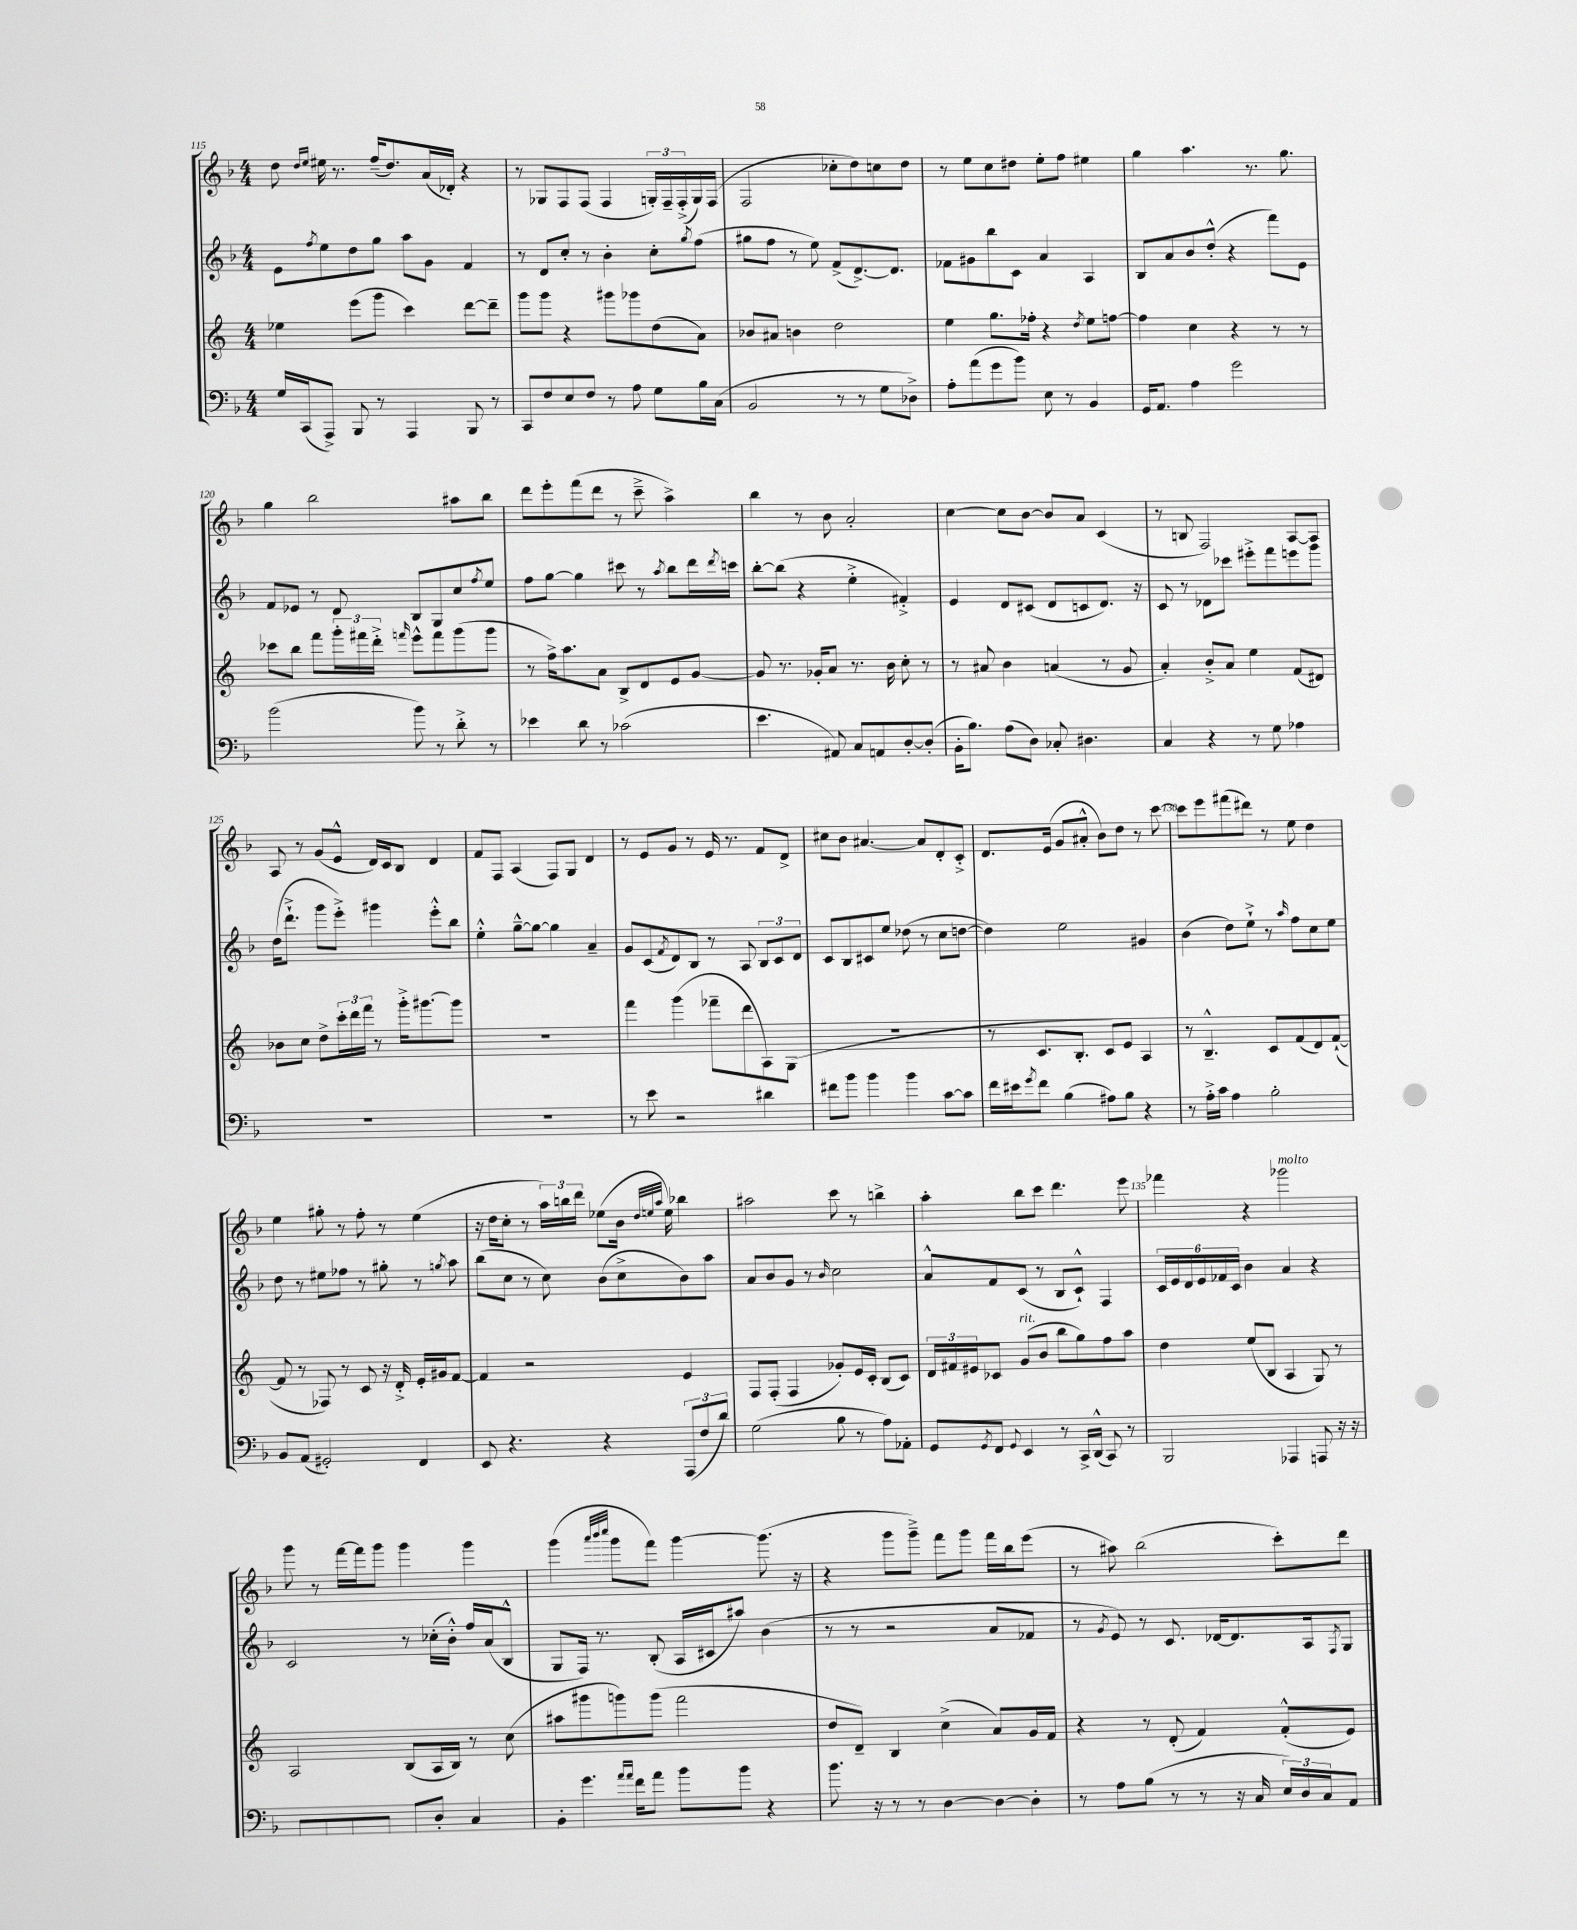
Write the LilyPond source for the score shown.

<<
\new StaffGroup <<
\new Staff = "s0" {
    \clef treble \key f \major \numericTimeSignature \time 4/4
    d''8 \grace { d''16 e''16 } eis''16 r8. f''16--( d''8.) a'16( des'16-.) r4 |
    r8 ges8 f8 f8( f4 \tuplet 3/2 { g16-.) f16-- f16-.->( } g16) f16( |
    f2 ces''8-. d''8) c''8 d''8 |
    r8 e''8 c''8 dis''8 e''8-. f''8 eis''4 |
    g''4 a''4. r8. g''8. |
    g''4 bes''2 ais''8 bes''8 |
    d'''8 e'''8-. f'''8( d'''8 r8 c'''8---> a''4->) |
    bes''4 r8 bes'8 a'2-. |
    c''4~ c''8 bes'8~ bes'8 a'8 c'4( |
    r8 b8 f2) a8~ a8 |
    a8 r8 g'8( e'8-^ d'16) c'16 bes8 d'4 |
    f'8 f8 a4( f8) g8 d'4 |
    r8 e'8 g'8 r8 e'16 r8. f'8 d'8-> |
    cis''8 bes'8 ais'4.~ ais'8 d'8-. c'8-.-> |
    d'8. e'16( g'8 ais'8-.-^ bes'8) d''8 r8 c'''8~ |
    c'''8 e'''8 fis'''8( dis'''8) r8 e''8 d''4 |
    e''4 gis''8-. r8 f''8-. r8 e''4( |
    r16 d''16 c''8-. r8 \tuplet 3/2 { a''16) b''16 d'''16 } ees''8( bes'16 \grace { d''32 e''32 a''32 } e''16) bes''4 |
    ais''2 c'''8 r8 b''4-> |
    a''4-. bes''8 c'''8 d'''4. e'''8 |
    fes'''4 r4 ges'''2^\markup { \italic "molto" } |
    g'''8 r8 f'''16~ f'''16 g'''8 g'''4 g'''4 |
    g'''4( \grace { a'''32 bes'''32 c''''32 } g'''8 f'''8) g'''4~ g'''8.( r16 |
    r4 g'''8 g'''8--->) f'''8 g'''8 f'''16 bes''16 e'''8( |
    r8 ais''8) bes''2( c'''8-.) d'''8 \bar "|." |
}
\new Staff = "s1" {
    \clef treble \key f \major \numericTimeSignature \time 4/4
    e'8 \acciaccatura { f''8 } e''8 d''8 g''8 a''8 g'8 f'4 |
    r8 d'8 c''8-. r8 bes'4-. c''8-. \acciaccatura { g''8 } f''8( |
    gis''8 f''8 r8 e''8) f'8->( d'8.~->) d'8. |
    fes'8 gis'8 bes''8 c'8 a'4 a4 |
    bes8 a'8 bes'8 d''8-.-^( r4 f'''8) e'8 |
    f'8 ees'8 r8 d'8 bes8 g8 c''8 \acciaccatura { f''8 } e''8 |
    f''8 g''8~ g''4 cis'''8 r8 \acciaccatura { a''8 } bes''8 d'''16 \acciaccatura { d'''8 } c'''16 |
    bes''8~-. bes''8( r4 e''4-.-> fis'4-.->) |
    e'4 d'8 cis'8( d'8 c'8 d'8.) r16 |
    c'8 r8 des'8 ces'''8 eis'''8-.-> f'''8 e'''8 g'''8 |
    d''16( d'''8.-!-> g'''8 e'''8-.->) gis'''4 e'''8-.-^ bes''8 |
    e''4-.-^ g''8~---^ g''8~ g''4 a'4-- |
    g'8 c'8( \acciaccatura { f'8 } d'8) bes8 r8 a8 \tuplet 3/2 { bes8 c'8 d'8 } |
    c'8 bes8 cis'8 e''8 des''8( r8 c''8 d''8~ |
    d''4) e''2 gis'4 |
    bes'4( d''8) e''8-!-> r8 \grace { a''16 } f''8 c''8 e''8 |
    d''8 r8 eis''8 fes''8 r8 gis''8-. r8 \acciaccatura { g''8 } a''8 |
    bes''8( c''8 r8 c''8) bes'8( c''8-> bes'8) a''8 |
    a'8 bes'8 g'8 r8 \grace { bes'16 } c''2 |
    a'8-^ f'8 c'8( r8 bes8 c'8-!-^) f4 |
    \tuplet 6/4 { c'16 e'16 d'16 e'16 fes'16 c'16 } bes'4 a'4 r4 |
    c'2 r8 ces''16-.( bes'16-.-^) f''16 a'16( bes8-^ |
    g8 f16) r8. bes8-.( a16 cis'16 ais''8) bes'4( |
    r8 r8 r2 a'8 fes'8 |
    r8 \acciaccatura { g'8 } e'8) r8 c'8. des'16~ des'8. a16 \acciaccatura { f8 } g8 \bar "|." |
}
\new Staff = "s2" {
    \clef treble \key c \major \numericTimeSignature \time 4/4
    ees''4 e'''8( g'''8 c'''4) d'''8~ d'''8-- |
    g'''8 g'''8 r4 gis'''8 ges'''8 d''8( a'8) |
    bes'8 ais'8 b'4 d''2 |
    e''4 g''8. fes''16-. r4 \acciaccatura { d''8 } e''8 f''8~ |
    f''4 c''4 r4 r8 r8 |
    ces'''8 b''8 f'''8 \tuplet 3/2 { g'''16-. fis'''16 d'''16-.-> } \grace { f'''16 } e'''8-^ f'''8 g'''8( g'''8 |
    r8 f''16->) a''8. a'8 b8-> d'8 e'8 g'8~ |
    g'8 r8. ges'16-. a'8 r8. b'16 c''8-. r8 |
    r8 ais'8 b'4 a'4( r8 g'8 |
    a'4-.) b'8-.-> a'8 e''4 f'8( dis'8) |
    bes'8 c''8 d''8-> \tuplet 3/2 { c'''16-. d'''16 f'''16 } r8 g'''16-.-> gis'''8.~ gis'''8 |
    R1 |
    f'''4 g'''4( fes'''8-- d'''8 a8) g8( |
    R1 |
    r8 c'8. b8.-. c'8) e'8 a4 |
    r8 b4.---^ c'8 f'8( d'8) f'8~-!( |
    f'8 r8 fes8) r8 c'8 r16 d'16-.-> e'16-. gis'16 f'8~ |
    f'4 r2 e'4 |
    f8 f8-.( f4 ges'8-.) e'16 c'16-. b8( c'8) |
    \tuplet 3/2 { d'16 fis'16 eis'16 } ces'8 g'8^\markup { \italic "rit." }( b'8 b''8 g''8) f''8 a''8 |
    d''4 e''8( b8 a4 g8) r8 |
    a2 b8( a16 b16) r8 c''8( |
    ais''8 gis'''8 g'''8) g'''8( f'''2 |
    d''8 d'8--) b4 c''4->( a'8) g'16 f'16 |
    r4 r8 d'8-.( f'4) f'8-.-^( e'8) \bar "|." |
}
\new Staff = "s3" {
    \clef bass \key f \major \numericTimeSignature \time 4/4
    g16 c,16( a,,8->) bes,,8 r8 a,,4 bes,,8 r8 |
    c,8 f8 e8 f8 r8 a8 g8 bes16 c16( |
    bes,2 r8 r8 g8 des8->) |
    a8-. a'8( g'8 bes'8) e8 r8 bes,4 |
    g,16 a,8. a4 g'2 |
    bes'2( bes'8) r8 d'8-.-> r8 |
    ees'4 d'8 r8 ces'2( |
    e'4. ais,8) c8 a,8 d8~-. d8-.( |
    bes,16-. bes8.) a8( d8) ces8-. dis4. |
    c4 r4 r8 g8 aes4 |
    R1 |
    R1 |
    r8 e'8 r2 dis'4 |
    fis'8 bes'8 bes'4 bes'4 c'8~ c'8 |
    f'16 eis'16 \acciaccatura { g'8 } f'8 bes4( ais8) bes8 r4 |
    r8 a16-.-> c'16 a4 bes2-. |
    bes,8 a,8( gis,2-.) f,4 |
    e,8 r4. r4 \tuplet 3/2 { a,,8( f8 d'8) } |
    g2( bes8 r8 a8) aes,8-. |
    g,8 \acciaccatura { g,8 } f,8 \appoggiatura { g,8 } e,4 r8 c,16-> d,16-^( c,8) r8 |
    bes,,2 aes,,4 a,,8 r16 r16 |
    a,,8( bes,,8 a,,8 c,8) d,8 d8-. c4 |
    bes,8-. g'8. \grace { a'16 a'16 } f'16 a'8 bes'8 bes'8 r4 |
    bes'8. r16 r8 r8 d4~ d8~ d8-. |
    r8 a8 bes8( r8 r8 r16 c16 \tuplet 3/2 { e16) d16 c16 } a,8 \bar "|." |
}
>>
>>
\layout { \context { \Score currentBarNumber = #115 \override BarNumber.break-visibility = ##(#f #t #t) barNumberVisibility = #(every-nth-bar-number-visible 5) } }
